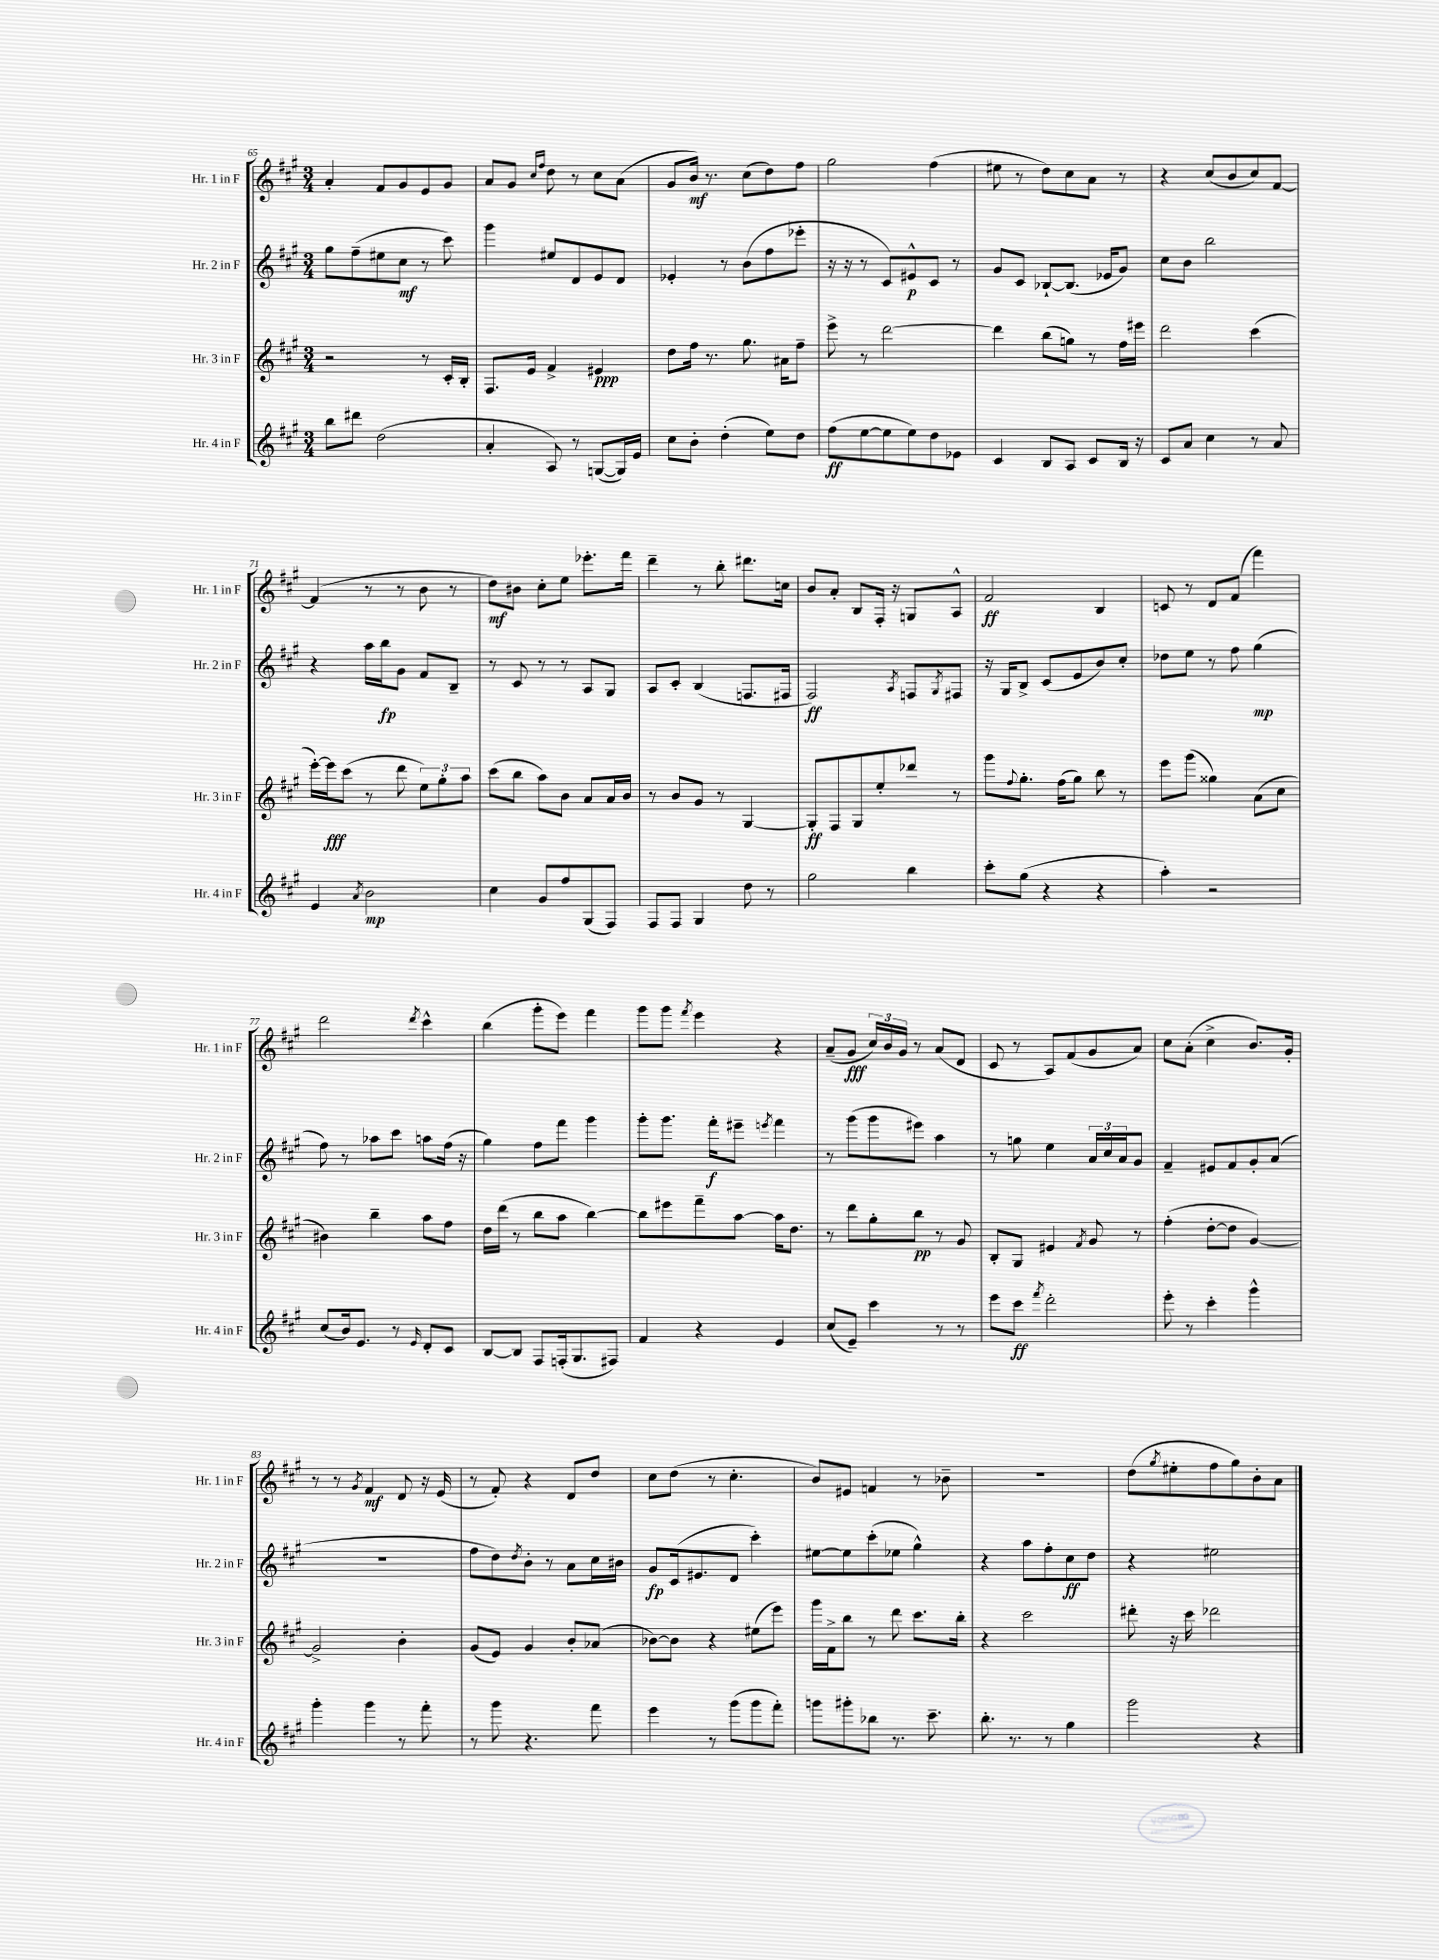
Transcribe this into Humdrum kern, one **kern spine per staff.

**kern	**kern	**kern	**kern
*staff4	*staff3	*staff2	*staff1
*clefG2	*clefG2	*clefG2	*clefG2
*k[f#c#g#]	*k[f#c#g#]	*k[f#c#g#]	*k[f#c#g#]
*M3/4	*M3/4	*M3/4	*M3/4
8bb\L	2r	8gg#\L	4a'/
8ddd#\J	.	(8ff#~\	.
(2dd\	.	8ee#\	8f#/L
.	.	8cc#\J	8g#/
.	8r	8r	8e/
.	16c#'/LL	8ccc#\)	8g#/J
.	16B'/JJ	.	.
=	=	=	=
4a'/	8.F#/L	4ggg#\	8a/L
.	.	.	8g#/J
.	16e/Jk	.	.
.	.	.	16qqcc#/LL
.	.	.	16qqff#/JJ
8A/)	4f#^/	8ee#/L	8dd\
8r	.	8d/	8r
([8G/L	4e#/	8e/	8cc#\L
16G/]L)	.	8d/J	(8a\J
16e/JJ	.	.	.
=	=	=	=
8cc#\L	8dd\L	4e-'/	8g#/L
8b'\J	16ff#\Jk	.	16b/Jk)
.	8.r	.	8.r
(4dd'\	.	8r	.
.	8.gg#\	(8b\L	(8cc#\L
8ee\L)	.	8ff#\	8dd\)
.	16a#\LK	.	.
8dd\J	8ff#~\J	8eee-'\J	8ff#\J
=	=	=	=
(8ff#\L	8eee^\	16r	2gg#\
.	.	16r	.
[8ee\	8r	8r	.
8ee\]	[2ddd\	8c#/L)	.
8ee\)	.	8e#^^/	.
8dd\	.	8c#/J	(4ff#\
8e-\J	.	8r	.
=	=	=	=
4c#/	4ddd\]	8g#/L	8ee#\
.	.	8c#/J	8r
8B/L	(8bb\L	[8B-`/L	8dd\L)
8A/J	8gg\J)	(8.B-/]J	8cc#\
8c#/L	8r	.	8a\J
.	.	16e-/LK	.
16B/Jk	16ff#\LL	8g#/J)	8r
16r	16eee#\JJ	.	.
=	=	=	=
8c#/L	2ddd\	8cc#\L	4r
8a/J	.	8b\J	.
4cc#\	.	2bb\	(8cc#/L
.	.	.	8b/
8r	(4ccc#\	.	8cc#/)
8a/	.	.	[8f#/J
=	=	=	=
4e/	[16eee'\LL)	4r	(4f#/]
.	16eee\]J	.	.
.	(8ccc#\J	.	.
8qa/	.	.	.
2b\	8r	16aa\LL	8r
.	.	16bb\J	.
.	8ddd\	8g#\J	8r
.	12ee\L)	8f#/L	8b\
.	12gg#'\	.	.
.	.	8B~/J	8r
.	12aa\J	.	.
=	=	=	=
4cc#\	(8ccc#\L	8r	8dd\L)
.	8bb\J	8c#/	8b#\J
8g#/L	8aa\L)	8r	8cc#'\L
8ff#/	8b\J	8r	8ee\J
(8G#/	8a/L	8A/L	8.eee-'\L
8F#/J)	16a/L	8G#/J	.
.	16b/JJ	.	16fff#\Jk
=	=	=	=
8F#/L	8r	8A/L	4ddd~\
8F#/J	8b/L	8c#'/J	.
4G#/	8g#/J	(4B/	8r
.	8r	.	8bb'\
8dd\	[4G#/	8.F/L	8.ddd#\L
8r	.	.	.
.	.	16F#/Jk	16cc\Jk
=	=	=	=
2gg#\	8G#'/]L	2F#/)	8b/L
.	8F#/	.	8a'/J
.	8G#/	.	8B/L
.	8ee'/	.	16F#'/Jk
.	.	.	16r
.	.	8qA/	.
4bb\	8ddd-/J	8F/L	8G/L
.	.	8qG#/	.
.	8r	8F#/J	8A^^/J
=	=	=	=
8ccc#'\L	8ggg#\L	16r	2f#/
.	.	16G#/LK	.
.	8qqff#/	.	.
(8gg#\J	8.gg#'\J	8B^/J	.
4r	.	(8c#/L	.
.	(16ff#\LK	.	.
.	8gg#\J)	8e/	.
4r	8bb\	8b/)	4B/
.	8r	8cc#'/J	.
=	=	=	=
4aa'\)	8eee\L	8dd-\L	8c/
.	(8ggg#\J	8ee\J	8r
2r	4gg##\)	8r	8d/L
.	.	8ff#\	(8f#/J
.	(8a\L	(4gg#\	4fff#\)
.	8cc#\J	.	.
=	=	=	=
(8cc#/L	4b#\)	8ff#\)	2ddd\
16b/k)	.	8r	.
8.e/J	.	.	.
.	4bb~\	8aa-\L	.
8r	.	8ccc#\J	.
16qqe/	.	.	8qddd/
8d'/L	8aa\L	8aa\L	4ccc#^^\
8c#/J	8ff#\J	(16ff#\Jk	.
.	.	16r	.
=	=	=	=
[8B/L	16dd\LL	4gg#\)	(4bb\
.	(16ddd\JJ	.	.
8B/]J	8r	.	.
8F#/L	8bb\L	8ff#\L	8ggg#'\L
(16F'/k	8aa\J	8fff#\J	8eee\J)
8.G#/	.	.	.
.	[4bb\)	4ggg#\	4fff#\
8F#/J)	.	.	.
=	=	=	=
4f#/	8bb\]L	8ggg#'\L	8ggg#\L
.	8eee#\	8.ggg#\J	8ggg#\J
.	.	.	8qfff#/
4r	8fff#~\	.	4eee\
.	.	16fff#'\LK	.
.	[8aa\J	8eee#~\J	.
.	.	8qeee/	.
4e/	16aa\]LK	4fff#\	4r
.	8.dd\J	.	.
=	=	=	=
(8cc#/L	8r	8r	(8a~/L
8e~/J)	8ddd\L	(8ggg#\L	8g#/J
4ccc#\	8gg#'\	8ggg#\	24cc#/LL)
.	.	.	24b/
.	.	.	24g#/JJ
.	8bb\J	8eee#\J)	8r
8r	8r	4aa\	(8a/L
8r	8g#/	.	8d/J
=	=	=	=
8eee\L	8B'/L	8r	8c#/
8ccc#\J	8G#/J	8gg\	8r
8qfff#/	.	.	.
2ddd'\	4e#/	4ee\	8A/L)
.	.	.	(8f#/
.	8qf#/	.	.
.	8g#/	24a/LL	8g#/
.	.	24cc#/	.
.	.	24a/J	.
.	8r	8g#/J	8a/J)
=	=	=	=
8eee'\	(4ff#'\	4f#~/	8cc#\L
8r	.	.	(8a'\J
4ccc#'\	[8dd'\L	8e#/L	4cc#^\
.	8dd\]J	8f#/	.
4ggg#^^\	[4g#/)	8g#'/	8.b/L)
.	.	(8a/J	.
.	.	.	16g#'/Jk
=	=	=	=
4ggg#'\	2g#^/]	2.r	8r
.	.	.	8r
.	.	.	8qg#/
4ggg#\	.	.	4f#/
8r	4b'\	.	8d/
8fff#'\	.	.	16r
.	.	.	(16e/
=	=	=	=
8r	(8g#/L	8ff#\L	8r
8ggg#\	8e/J)	8dd\)	8f#'/)
.	.	8qdd/	.
4.r	4g#/	8b'\J	4r
.	.	8r	.
.	8b'/L	8a\L	8d/L
8fff#\	(8a-/J	16cc#\L	8dd/J
.	.	16b#\JJ	.
=	=	=	=
4eee\	[8b-\L)	8g#/L	8cc#\L
.	8b-\]J	(16c#/k	(8dd\J
.	.	8.e#/	.
8r	4r	.	8r
(8ggg#\L	.	8d/J	4.cc#'\
8ggg#\	(8ee#\L	4ccc#'\)	.
8fff#'\J)	8eee\J)	.	.
=	=	=	=
8ggg\L	16ggg#\LL	[8ee#\L	8b/L)
.	16f#^\J	.	.
8ggg#'\	8bb\J	8ee#\]	8e#/J
8bb-\J	8r	(8ccc#'\	4f/
8.r	8ddd\	8ee-\J	.
.	8.ccc#\L	4gg#^^\)	8r
8.ccc#~\	.	.	.
.	.	.	8b-~\
.	16bb'\Jk	.	.
=	=	=	=
8.bb'\	4r	4r	2.r
8.r	.	.	.
.	2ccc#\	8aa\L	.
8r	.	8ff#'\	.
4gg#\	.	8cc#\	.
.	.	8dd\J	.
=	=	=	=
2ggg#\	8ddd#'\	4r	(8dd\L
.	.	.	8qgg#/
.	16r	.	8ee#'\
.	16ccc#\	.	.
.	2ddd-\	2ee#\	8ff#\
.	.	.	8gg#\)
4r	.	.	8b'\
.	.	.	8a\J
==	==	==	==
*-	*-	*-	*-
